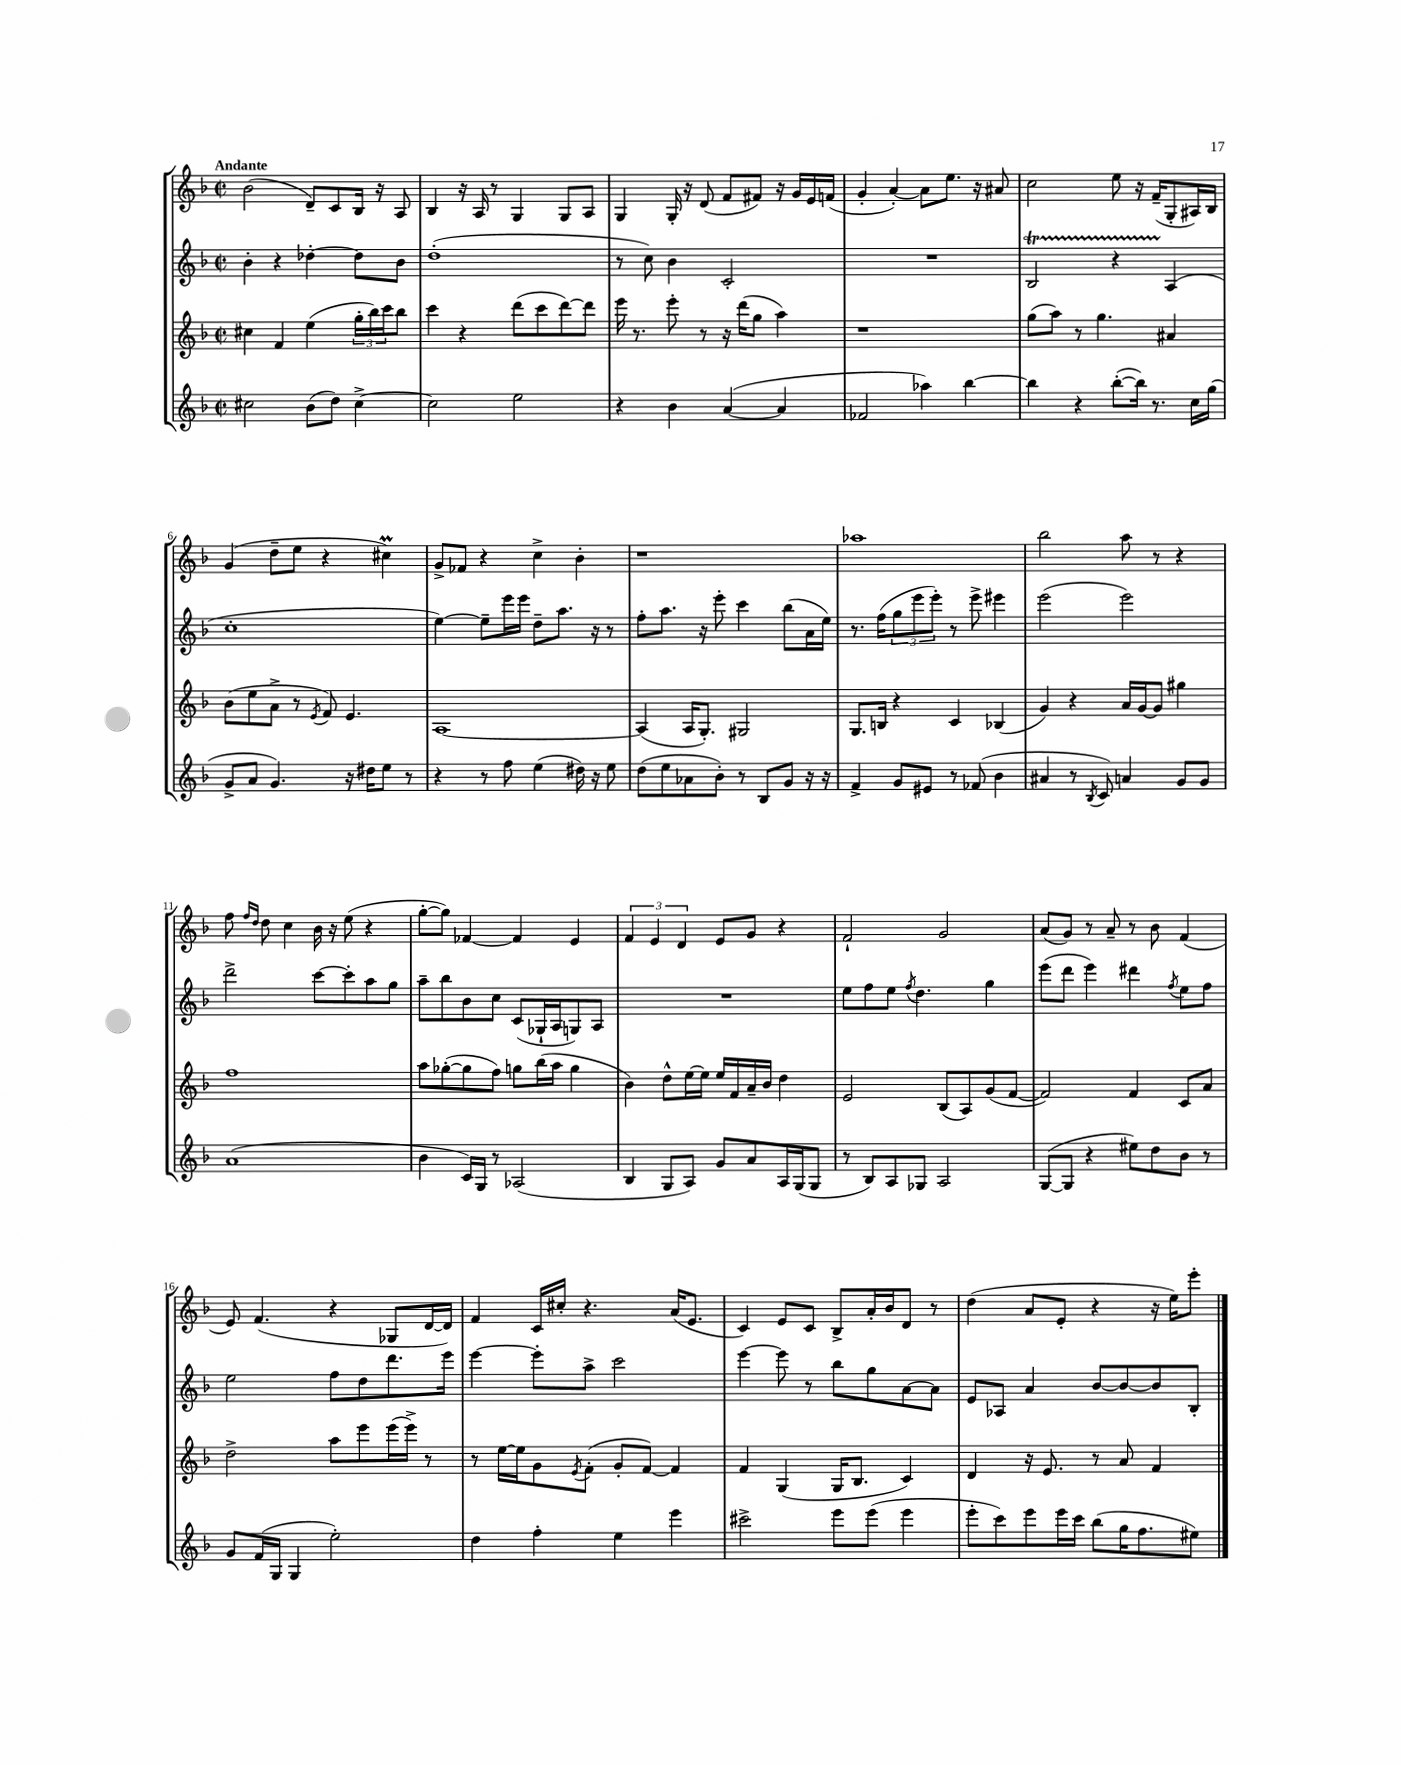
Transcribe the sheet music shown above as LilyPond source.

<<
\new StaffGroup <<
\new Staff = "s0" {
    \clef treble \key f \major \defaultTimeSignature \time 2/2 \tempo "Andante"
    bes'2( d'8--) c'8 bes16 r16 a8 |
    bes4 r16 a16 r8 g4 g8 a8 |
    g4 g16-. r16 d'8( f'8 fis'8) r16 g'16 e'16 f'16( |
    g'4-. a'4~-.) a'8 e''8. r16 ais'8 |
    c''2 e''8 r16 f'16--( g8-. ais16) bes16 |
    g'4( d''8-- e''8 r4 cis''4\prall) |
    g'8-> fes'8 r4 c''4-> bes'4-. |
    r1 |
    aes''1 |
    bes''2 a''8 r8 r4 |
    f''8 \grace { f''16 d''16 } d''8 c''4 bes'16 r16 e''8( r4 |
    g''8~-. g''8) fes'4~ fes'4 e'4 |
    \tuplet 3/2 { f'4 e'4 d'4 } e'8 g'8 r4 |
    f'2-! g'2 |
    a'8( g'8) r8 a'8-- r8 bes'8 f'4( |
    e'8) f'4.( r4 ges8 d'16~ d'16) |
    f'4 c'16 cis''16-. r4. a'16( e'8. |
    c'4) e'8 c'8 bes8-> a'16-. bes'16 d'8 r8 |
    d''4( a'8 e'8-. r4 r16 e''16) e'''8-. \bar "|." |
}
\new Staff = "s1" {
    \clef treble \key f \major \defaultTimeSignature \time 2/2
    bes'4-. r4 des''4~-. des''8 bes'8 |
    d''1-.( |
    r8 c''8) bes'4 c'2-. |
    R1 |
    bes2\startTrillSpan r4 a4\stopTrillSpan( |
    c''1-. |
    e''4~) e''8-- e'''16 e'''16 d''8-- a''8. r16 r8 |
    f''8-. a''8. r16 e'''8-. c'''4 bes''8( a'16 e''16) |
    r8. f''16( \tuplet 3/2 { g''8 e'''8 e'''8-.) } r8 e'''8-> eis'''4 |
    e'''2( e'''2) |
    d'''2-> c'''8~ c'''8-. a''8 g''8 |
    a''8-- bes''8 bes'8 c''8 c'8( ges16-! a16 g8) a8 |
    R1 |
    e''8 f''8 e''8 \acciaccatura { f''8 } d''4. g''4 |
    e'''8( d'''8 e'''4) dis'''4 \acciaccatura { f''8 } e''8 f''8 |
    e''2 f''8 d''8 d'''8. e'''16 |
    e'''4~ e'''8-. a''8-> c'''2 |
    e'''4~ e'''8 r8 bes''8 g''8 a'8~ a'8 |
    e'8 aes8 a'4 bes'8~ bes'8~ bes'8 bes8-. \bar "|." |
}
\new Staff = "s2" {
    \clef treble \key f \major \defaultTimeSignature \time 2/2
    cis''4 f'4 e''4( \tuplet 3/2 { g''16-. bes''16) c'''16 } bes''8 |
    c'''4 r4 d'''8( c'''8 d'''8~) d'''8 |
    e'''16 r8. e'''8-. r8 r16 d'''16( g''8 a''4) |
    r1 |
    g''8( a''8) r8 g''4. ais'4 |
    bes'8( e''8 a'8-> r8 \acciaccatura { e'8 } f'8) e'4. |
    a1~ |
    a4( a16 g8.-.) gis2 |
    g8. b16 r4 c'4 bes4( |
    g'4) r4 a'16 g'16~ g'8 gis''4 |
    f''1 |
    a''8 ges''8~-.( ges''8 f''8) g''8 bes''16( a''16 g''4 |
    bes'4) d''8-^ e''16~ e''16 e''16 f'16 a'16-- bes'16 d''4 |
    e'2 bes8( a8) g'8( f'8~ |
    f'2) f'4 c'8 a'8 |
    d''2-> a''8 e'''8 e'''16( e'''16->) r8 |
    r8 e''16~ e''16 g'8 \acciaccatura { e'8 } f'8-.( g'8-. f'8~) f'4 |
    f'4 g4( g16 bes8. c'4) |
    d'4 r16 e'8. r8 a'8 f'4 \bar "|." |
}
\new Staff = "s3" {
    \clef treble \key f \major \defaultTimeSignature \time 2/2
    cis''2 bes'8( d''8) cis''4~-> |
    cis''2 e''2 |
    r4 bes'4 a'4~( a'4 |
    fes'2 aes''4) bes''4~ |
    bes''4 r4 bes''8~-.( bes''16) r8. c''16 g''16( |
    g'8-> a'8 g'4.) r16 dis''16 e''8 r8 |
    r4 r8 f''8 e''4( dis''16) r16 e''8 |
    d''8( e''8 aes'8 bes'8-.) r8 bes8 g'8 r16 r16 |
    f'4-> g'8 eis'8 r8 fes'8( bes'4 |
    ais'4 r8 \acciaccatura { bes8 } c'8) a'4 g'8 g'8 |
    a'1( |
    bes'4 c'16) g16 r8 aes2( |
    bes4 g8 a8) g'8 a'8 a16 g16( g8 |
    r8 bes8) a8 ges8 a2 |
    g8~( g8 r4 eis''8) d''8 bes'8 r8 |
    g'8 f'16( g16 g4 e''2-.) |
    d''4 f''4-. e''4 e'''4 |
    cis'''2-> e'''8 e'''8( e'''4 |
    e'''8-. c'''8) e'''8 e'''16 c'''16 bes''8( g''16 f''8. eis''8) \bar "|." |
}
>>
>>
